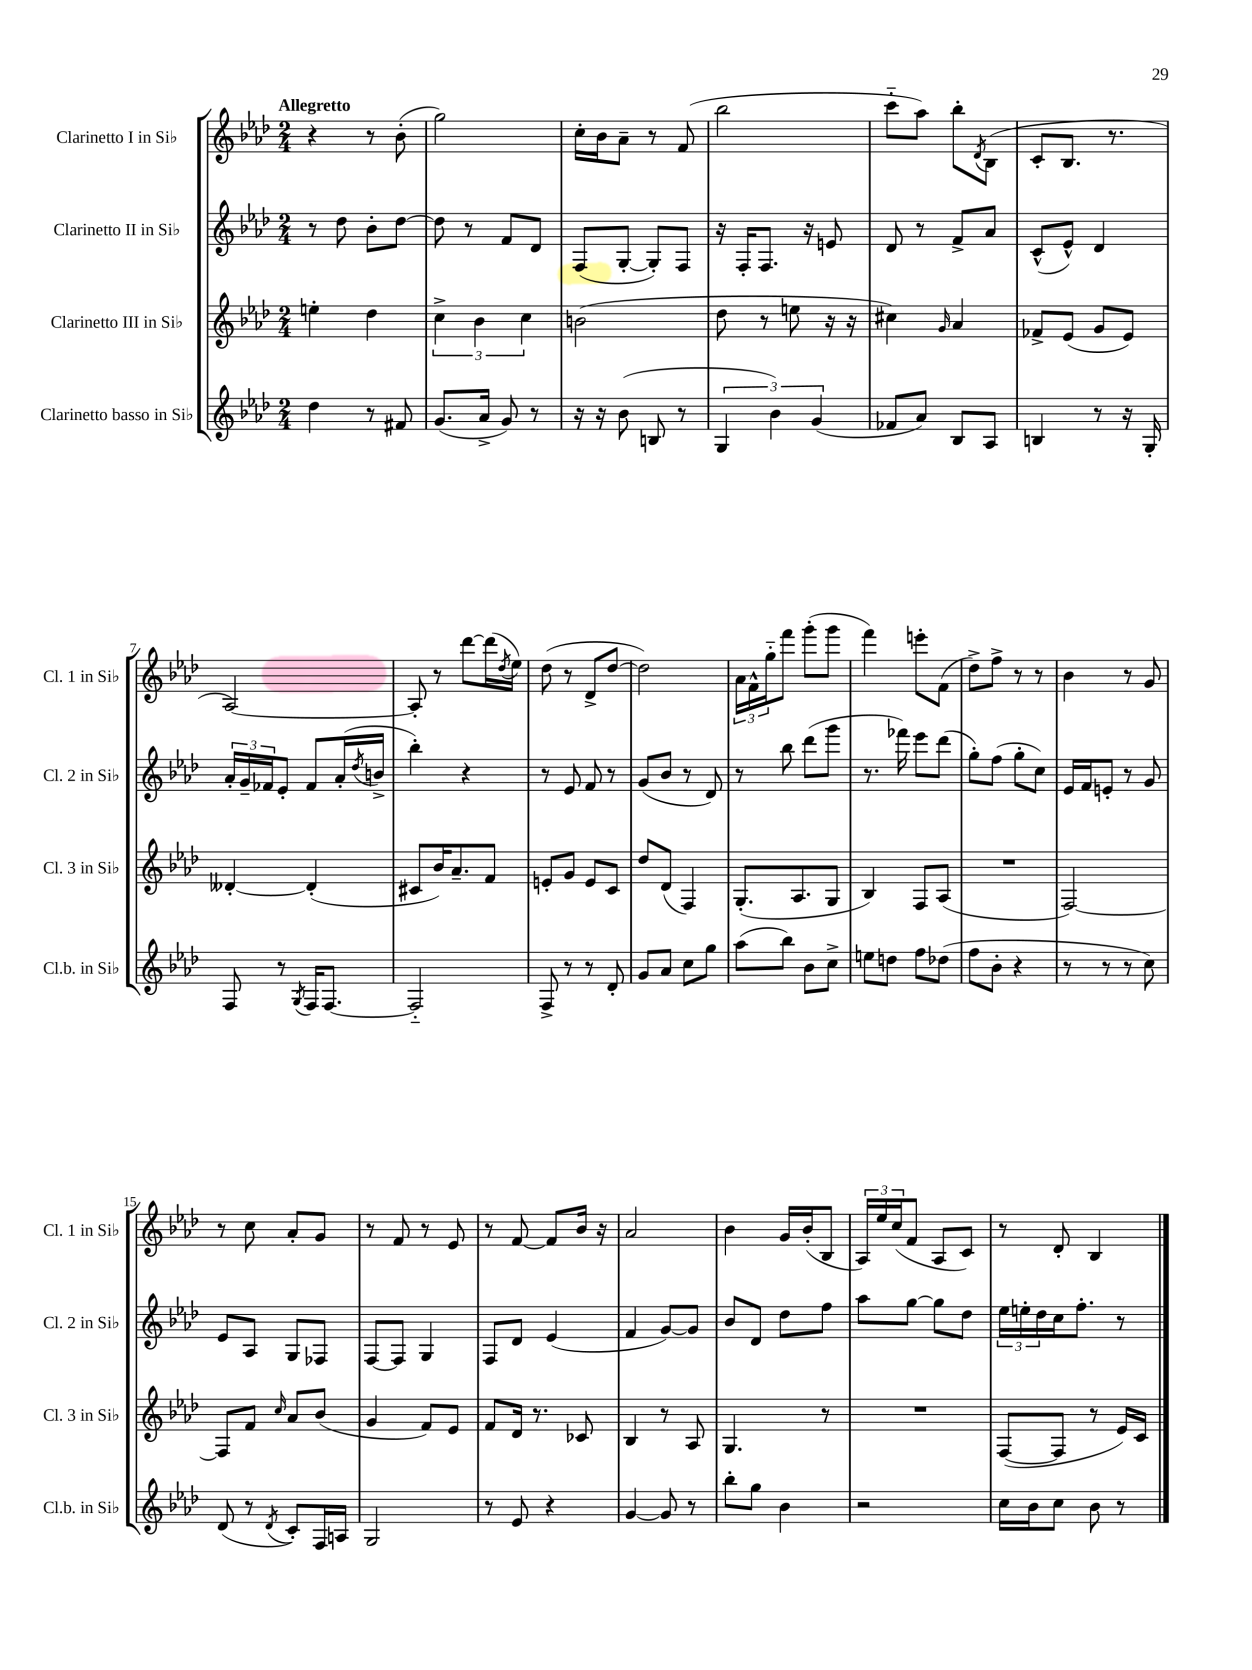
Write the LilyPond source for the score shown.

<<
\new StaffGroup <<
\new Staff = "s0" \with { instrumentName = "Clarinetto I in Sib" shortInstrumentName = "Cl. 1 in Sib" } {
    \clef treble \key aes \major \numericTimeSignature \time 2/4 \tempo "Allegretto"
    r4 r8 bes'8-.( |
    g''2) |
    c''16-. bes'16 aes'8-- r8 f'8( |
    bes''2 |
    c'''8-_ aes''8) bes''8-. \acciaccatura { des'8 } bes8( |
    c'8-. bes8. r8. |
    aes2~) |
    aes8-. r8 des'''8~ des'''16( \acciaccatura { des''8 } ees''16) |
    des''8( r8 des'8-> des''8~ |
    des''2) |
    \tuplet 3/2 { aes'16 f'16-^ g''16-_ } f'''8 g'''8-.( g'''8 |
    f'''4) e'''8-. f'8( |
    des''8->) f''8-> r8 r8 |
    bes'4 r8 g'8 |
    r8 c''8 aes'8-. g'8 |
    r8 f'8 r8 ees'8 |
    r8 f'8~ f'8 bes'16 r16 |
    aes'2 |
    bes'4 g'16 bes'16-.( bes8 |
    \tuplet 3/2 { aes16) ees''16 c''16( } f'8 aes8 c'8) |
    r8 des'8-. bes4 \bar "|." |
}
\new Staff = "s1" \with { instrumentName = "Clarinetto II in Sib" shortInstrumentName = "Cl. 2 in Sib" } {
    \clef treble \key aes \major \numericTimeSignature \time 2/4
    r8 des''8 bes'8-. des''8~ |
    des''8 r8 f'8 des'8 |
    f8( g8~-. g8-.) f8 |
    r16 f16-. f8. r16 e'8 |
    des'8 r8 f'8-> aes'8 |
    c'8-^( ees'8-^) des'4 |
    \tuplet 3/2 { aes'16-. g'16-- fes'16 } ees'8-. fes'8 aes'16-.( \acciaccatura { des''8 } b'16-> |
    bes''4-.) r4 |
    r8 ees'8 f'8 r8 |
    g'8( bes'8 r8 des'8) |
    r8 bes''8 des'''8( g'''8 |
    r8. fes'''16) ees'''8 des'''8( |
    g''8-.) f''8( g''8-. c''8) |
    ees'16 f'16 e'8-. r8 g'8 |
    ees'8 aes8 g8 fes8 |
    f8~ f8 g4 |
    f8 des'8 ees'4( |
    f'4 g'8~) g'8 |
    bes'8 des'8 des''8 f''8 |
    aes''8 g''8~ g''8 des''8 |
    \tuplet 3/2 { ees''16 e''16-. des''16 } c''16 f''8.-. r8 \bar "|." |
}
\new Staff = "s2" \with { instrumentName = "Clarinetto III in Sib" shortInstrumentName = "Cl. 3 in Sib" } {
    \clef treble \key aes \major \numericTimeSignature \time 2/4
    e''4-. des''4 |
    \tuplet 3/2 { c''4-> bes'4 c''4 } |
    b'2( |
    des''8 r8 e''8 r16 r16 |
    cis''4) \grace { g'16 } aes'4 |
    fes'8-> ees'8( g'8 ees'8) |
    deses'4~-. deses'4-.( |
    cis'8 bes'16) aes'8.-- f'8 |
    e'8-. g'8 e'8 c'8 |
    des''8 des'8( f4) |
    g8.-.( aes8. g8 |
    bes4) f8 aes8( |
    R2 |
    f2~) |
    f8 f'8 \grace { c''16 } aes'8 bes'8( |
    g'4 f'8) ees'8 |
    f'8 des'16 r8. ces'8 |
    bes4 r8 aes8 |
    g4. r8 |
    R2 |
    f8~( f8 r8 ees'16) c'16 \bar "|." |
}
\new Staff = "s3" \with { instrumentName = "Clarinetto basso in Sib" shortInstrumentName = "Cl.b. in Sib" } {
    \clef treble \key aes \major \numericTimeSignature \time 2/4
    des''4 r8 fis'8 |
    g'8.( aes'16-> g'8) r8 |
    r16 r16 bes'8( b8 r8 |
    \tuplet 3/2 { g4 bes'4) g'4( } |
    fes'8 aes'8) bes8 aes8 |
    b4 r8 r16 g16-. |
    f8 r8 \acciaccatura { g8 } f16 f8.~ |
    f2-_ |
    f8-> r8 r8 des'8-. |
    g'8 aes'8 c''8 g''8 |
    aes''8( bes''8) bes'8 c''8-> |
    e''8 d''8 f''8 des''8( |
    f''8 bes'8-. r4 |
    r8 r8 r8 c''8) |
    des'8( r8 \acciaccatura { des'8 } c'8-.) f16 a16 |
    g2 |
    r8 ees'8 r4 |
    g'4~ g'8 r8 |
    bes''8-. g''8 bes'4 |
    r2 |
    c''16 bes'16 c''8 bes'8 r8 \bar "|." |
}
>>
>>
